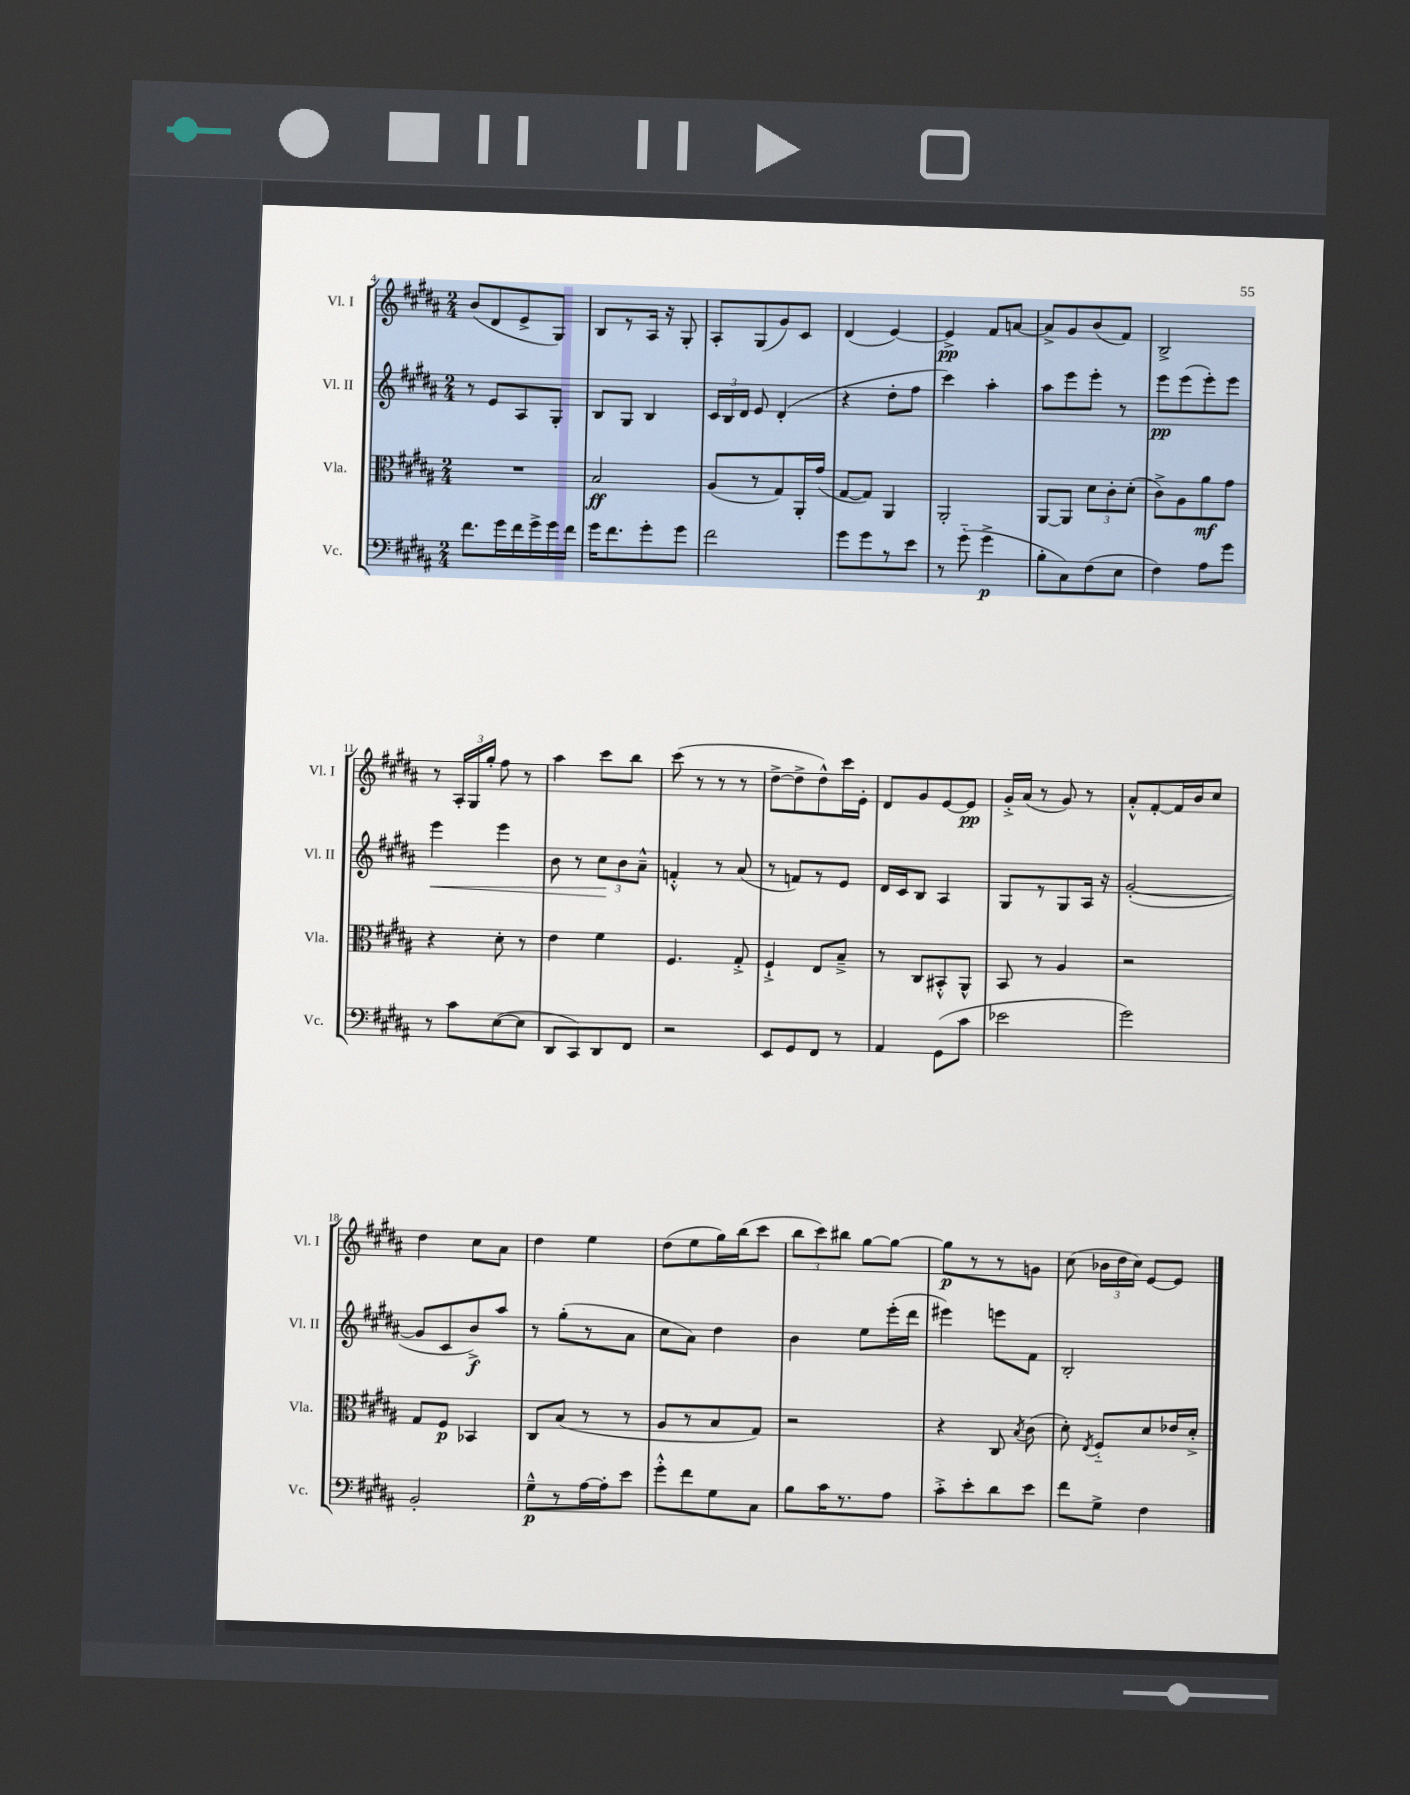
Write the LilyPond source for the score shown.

<<
\new StaffGroup <<
\new Staff = "s0" \with { instrumentName = "Vl. I" shortInstrumentName = "Vl. I" } {
    \clef treble \key b \major \numericTimeSignature \time 2/4
    \autoBeamOff b'8[( dis'8 e'8-> gis8]) |
    b8[ r8 ais16] r16 gis8-. |
    ais8[-. gis8( gis'8) cis'8] |
    dis'4( e'4~) |
    e'4->\pp fis'8[ a'8]~ |
    a'8[-> gis'8 b'8( fis'8]) |
    b2-> |
    r8 \tuplet 3/2 { ais16[-. gis16 gis''16]-. } fis''8 r8 |
    ais''4 cis'''8[ b''8] |
    cis'''8( r8 r8 r8 |
    dis''8[~-> dis''8-> dis''8-^) cis'''16 e'16]-. |
    dis'8[ gis'8 e'8~ e'8]\pp |
    gis'16[-.-> ais'16]( r8 gis'8) r8 |
    ais'8[-.-^ fis'8~-. fis'16 b'16 cis''8] |
    dis''4 cis''8[ ais'8] |
    dis''4 e''4 |
    dis''8[( e''8 gis''16) b''16( cis'''8] |
    \tuplet 3/2 { b''8[ cis'''8) bis''8] } gis''8[~ gis''8]~ |
    gis''8[\p r8 r8 g'8] |
    cis''8( \tuplet 3/2 { bes'16[ dis''16 cis''16]) } e'8[~ e'8] \bar "|." |
}
\new Staff = "s1" \with { instrumentName = "Vl. II" shortInstrumentName = "Vl. II" } {
    \clef treble \key b \major \numericTimeSignature \time 2/4
    \autoBeamOff r8 e'8[ ais8 gis8]-. |
    b8[ gis8] b4 |
    \tuplet 3/2 { cis'16[ b16 dis'16] } e'8 dis'4-.( |
    r4 dis''8[-. fis''8] |
    cis'''4) ais''4-. |
    ais''8[ e'''8 e'''8]-. r8 |
    e'''8[\pp e'''8( e'''8-.) e'''8] |
    e'''4\< e'''4 |
    b'8 r8 \tuplet 3/2 { cis''8[\! b'8 ais'8]---^ } |
    f'4-.-^ r8 ais'8( |
    r8 f'8[) r8 e'8] |
    dis'16[ cis'16 b8] ais4 |
    gis8[ r8 gis8 ais16] r16 |
    gis'2~-.( |
    gis'8[ cis'8 b'8->\f) ais''8] |
    r8 gis''8[-.( r8 ais'8] |
    cis''8[ ais'8]) dis''4 |
    b'4 e''8[ e'''16-.( dis'''16] |
    eis'''4) e'''8[ fis'8] |
    b2-. \bar "|." |
}
\new Staff = "s2" \with { instrumentName = "Vla." shortInstrumentName = "Vla." } {
    \clef alto \key b \major \numericTimeSignature \time 2/4
    \autoBeamOff R2 |
    b2\ff |
    ais8[( r8 gis8) ais,16-. gis'16]( |
    gis8[~ gis8]) ais,4 |
    ais,2-. |
    ais,8[~ ais,8] \tuplet 3/2 { dis'8[ cis'8-. dis'8]-.( } |
    cis'8[->) ais8 ais'8\mf gis'8] |
    r4 dis'8-. r8 |
    e'4 fis'4 |
    fis4. gis8-.-> |
    fis4-!-> e8[ b8]---> |
    r8 cis8[ bis,8-.-^ ais,8]-^ |
    b,8 r8 ais4 |
    r2 |
    gis8[ fis8]\p bes,4 |
    cis8[ b8]( r8 r8 |
    ais8[ r8 b8 gis8]) |
    r2 |
    r4 cis8 \acciaccatura { b8 } cis'8( |
    dis'8-.) \acciaccatura { e8 } fis8[-_ dis'8 ees'16 dis'16]-.-> \bar "|." |
}
\new Staff = "s3" \with { instrumentName = "Vc." shortInstrumentName = "Vc." } {
    \clef bass \key b \major \numericTimeSignature \time 2/4
    \autoBeamOff fis'8.[ gis'16 fis'16 gis'16-> gis'16 fis'16] |
    gis'16[ fis'8. gis'8-. gis'8] |
    fis'2 |
    gis'8[ gis'8 r8 e'8] |
    r8 gis'8-_( gis'4->\p |
    b8[-. cis8) fis8( e8] |
    fis4) ais8[ gis'8] |
    r8 cis'8[ e8~( e8] |
    dis,8[ cis,8) dis,8 fis,8] |
    r2 |
    e,8[ gis,8 fis,8] r8 |
    ais,4 gis,8[( cis'8] |
    ees'2 |
    gis'2) |
    b,2-. |
    gis8[---^\p r8 ais16~ ais16-. e'8] |
    gis'8[-.-^ fis'8 gis8 cis8] |
    b8[ cis'16 r8. ais8] |
    cis'8[-.-> e'8-. dis'8 e'8] |
    fis'8[ gis8]-> fis4 \bar "|." |
}
>>
>>
\layout { \context { \Score currentBarNumber = #4 } }
